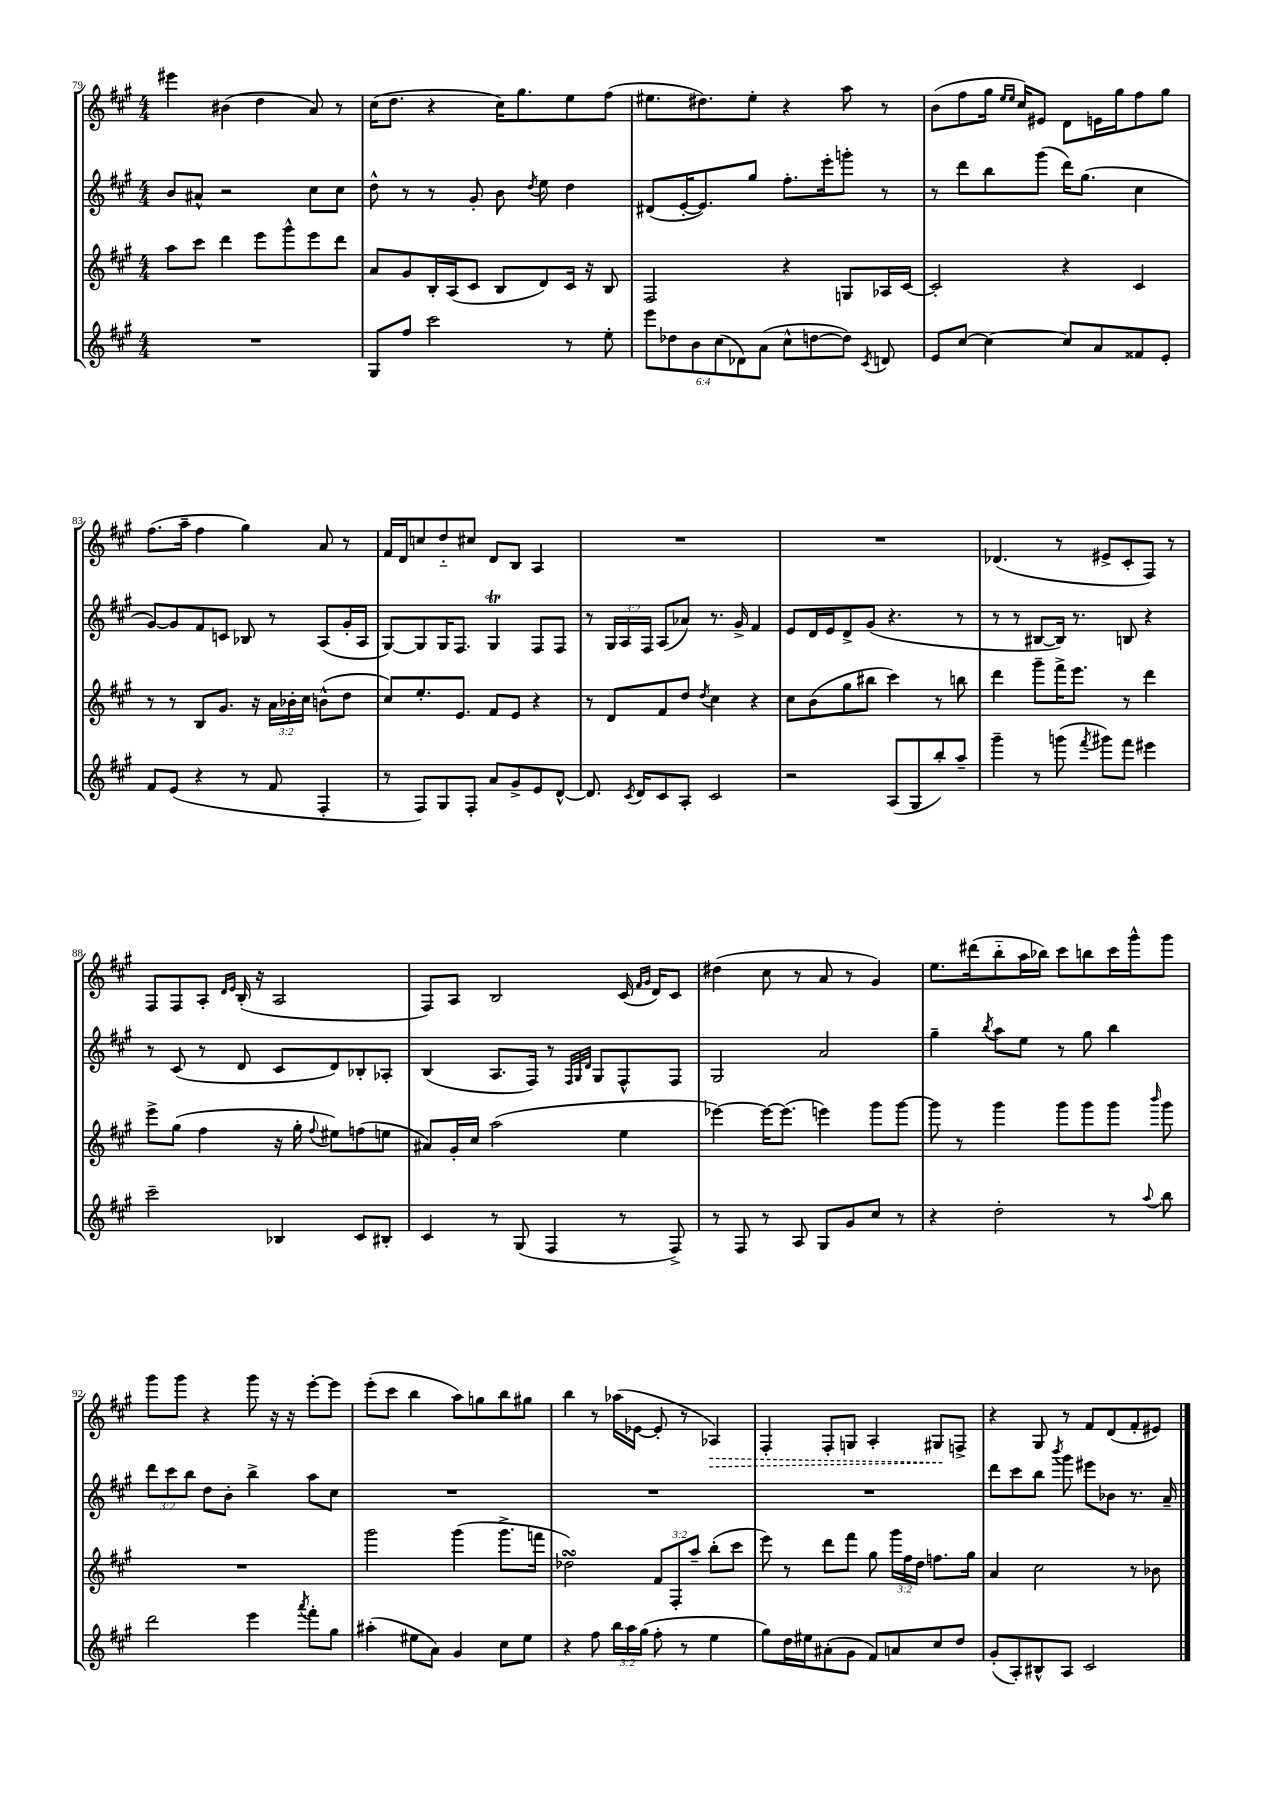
<<
\new StaffGroup <<
\new Staff = "s0" {
    \clef treble \key a \major \numericTimeSignature \time 4/4
    \autoBeamOff eis'''4 bis'4( d''4 a'8) r8 |
    cis''16[( d''8.] r4 cis''16[) gis''8. e''8 fis''8]( |
    eis''8.[ dis''8.) eis''8]-. r4 a''8 r8 |
    b'8[( fis''8 gis''16] \grace { e''16[ e''16] } cis''16[) eis'8] d'8[ e'16 gis''16 fis''8 gis''8] |
    fis''8.[( a''16]-- fis''4 gis''4) a'8 r8 |
    fis'16[ d'16 c''8 d''8-_ cis''8] d'8[ b8] a4 |
    R1 |
    R1 |
    des'4.( r8 eis'8[-> cis'8-. fis8]) r8 |
    fis8[ fis8 a8]-. \grace { d'16[ e'16] } b16-.( r16 a2 |
    fis8[) a8] b2 cis'16( \grace { fis'16[ gis'16] } d'16[) cis'8] |
    dis''4( cis''8 r8 a'8 r8 gis'4) |
    e''8.[ dis'''16( b''8-_ a''16 bes''16]) cis'''8[ b''8 cis'''16 gis'''16-^ gis'''8] |
    gis'''8[ gis'''8] r4 gis'''8 r16 r16 e'''8[~-. e'''8] |
    e'''8[-.( cis'''8] b''4 a''8[) g''8 b''8 gis''8] |
    b''4 r8 aes''16[( ees'16]~ ees'8-. r8 \once \override Hairpin.style = #'dashed-line aes4\>) |
    fis4-. fis8[-. g8] a4-. gis8[\! f8]-> |
    r4 gis8 r8 fis'8[ d'8( fis'8-. eis'8]) \bar "|." |
}
\new Staff = "s1" {
    \clef treble \key a \major \numericTimeSignature \time 4/4 \override Staff.TupletNumber.text = #tuplet-number::calc-fraction-text
    \autoBeamOff b'8[ ais'8]-^ r2 cis''8[ cis''8] |
    d''8-^ r8 r8 gis'8-. b'8 \acciaccatura { d''8 } e''8 d''4 |
    dis'8[( e'16~-. e'8.) gis''8] fis''8.[-. e'''16-. g'''8]-. r8 |
    r8 d'''8[ b''8 gis'''8]( d'''16[) gis''8.]( cis''4 |
    gis'8[~) gis'8 fis'8 c'8] bes8 r8 a8[( gis'16-. a16] |
    gis8[~) gis8 gis16 fis8.] gis4\trill fis8[ fis8] |
    r8 \tuplet 3/2 { gis16[ a16 fis16] } a8[( aes'8]) r8. gis'16-> fis'4 |
    e'8[ d'16 e'16 d'8-> gis'8]( r4. r8 |
    r8 r8 bis8[~ bis16]) r8. b8 r4 |
    r8 cis'8( r8 d'8 cis'8[ d'8) bes8-. aes8]-. |
    b4( a8.[ fis16]) r8 \grace { fis32[ gis32 d'32] } gis8[ fis8-^ fis8] |
    gis2 a'2 |
    gis''4-- \acciaccatura { b''8 } a''8[ e''8] r8 gis''8 b''4 |
    \tuplet 3/2 { d'''8[ cis'''8 b''8] } d''8[ b'8]-. b''4-> a''8[ cis''8] |
    R1 |
    R1 |
    R1 |
    d'''8[ cis'''8 b''8] \acciaccatura { b'''8 } gis'''8 eis'''8[ bes'8] r8. a'16-- \bar "|." |
}
\new Staff = "s2" {
    \clef treble \key a \major \numericTimeSignature \time 4/4 \override Staff.TupletNumber.text = #tuplet-number::calc-fraction-text
    \autoBeamOff a''8[ cis'''8] d'''4 e'''8[ gis'''8-^ e'''8 d'''8] |
    a'8[ gis'8 b16-. a16( cis'8] b8[ d'8) cis'16] r16 b8 |
    fis2 r4 g8[ aes16 cis'16]~ |
    cis'2-. r4 cis'4 |
    r8 r8 b8[ gis'8.] r16 \tuplet 3/2 { a'16[ bes'16-. cis''16] } b'8[-^( d''8] |
    cis''8[) e''8.-. e'8.] fis'8[ e'8] r4 |
    r8 d'8[ fis'8 d''8] \acciaccatura { d''8 } cis''4 r4 |
    cis''8[ b'8( gis''8 bis''8] cis'''4) r8 b''8 |
    d'''4 gis'''8[-- fis'''16-> e'''8.] r8 d'''4 |
    e'''8[-> gis''8]( fis''4 r16 gis''16-. \appoggiatura { fis''8 } eis''8[) f''8( e''8] |
    ais'8[) gis'16-. cis''16] a''2( e''4 |
    ees'''4~) ees'''16[~ ees'''8.]( e'''4) gis'''8[ gis'''8]~ |
    gis'''8 r8 gis'''4 gis'''8[ gis'''8 gis'''8] \grace { b'''16 } gis'''8 |
    R1 |
    gis'''2 gis'''4( gis'''8.[-> f'''16] |
    des''2\turn) \tuplet 3/2 { fis'8[ fis8-. a''8]-- } b''8[-.( cis'''8] |
    e'''8) r8 d'''8[ fis'''8] gis''8 \tuplet 3/2 { gis'''16[ fis''16 d''16] } f''8.[ gis''16] |
    a'4 cis''2 r8 bes'8 \bar "|." |
}
\new Staff = "s3" {
    \clef treble \key a \major \numericTimeSignature \time 4/4 \override Staff.TupletNumber.text = #tuplet-number::calc-fraction-text
    \autoBeamOff R1 |
    gis8[ fis''8] cis'''2 r8 e''8-. |
    \tuplet 6/4 { e'''8[ des''8 b'8 cis''8( des'8) a'8]( } cis''8[-^ d''8~ d''8]) \acciaccatura { cis'8 } d'8 |
    e'8[ cis''8]~ cis''4~ cis''8[ a'8 fisis'8 e'8]-. |
    fis'8[ e'8]( r4 r8 fis'8 fis4-. |
    r8 fis8[) gis8 fis8]-. a'8[ gis'8-> e'8 d'8]~-^ |
    d'8. \acciaccatura { cis'8 } d'16[ cis'8 a8]-. cis'2 |
    r2 a8[( gis8 b''8-.) a''8]-- |
    gis'''4-- r8 g'''8( \acciaccatura { fis'''8 } gis'''8[) fis'''8] eis'''4 |
    cis'''2-- bes4 cis'8[ bis8]-. |
    cis'4 r8 gis8( fis4 r8 fis8->) |
    r8 fis8 r8 a8 gis8[ gis'8 cis''8] r8 |
    r4 d''2-. r8 \appoggiatura { a''8 } b''8 |
    d'''2 e'''4 \acciaccatura { a'''8 } fis'''8[-. gis''8] |
    ais''4-.( eis''8[ a'8]) gis'4 cis''8[ eis''8] |
    r4 fis''8 \tuplet 3/2 { b''16[ a''16 gis''16]( } fis''8-. r8 e''4 |
    gis''8[) d''16 eis''16 ais'8-.( gis'8] fis'8[) a'8 cis''8 d''8] |
    gis'8[-.( a8-.) bis8-^ a8] cis'2 \bar "|." |
}
>>
>>
\layout { \context { \Score currentBarNumber = #79 } }
